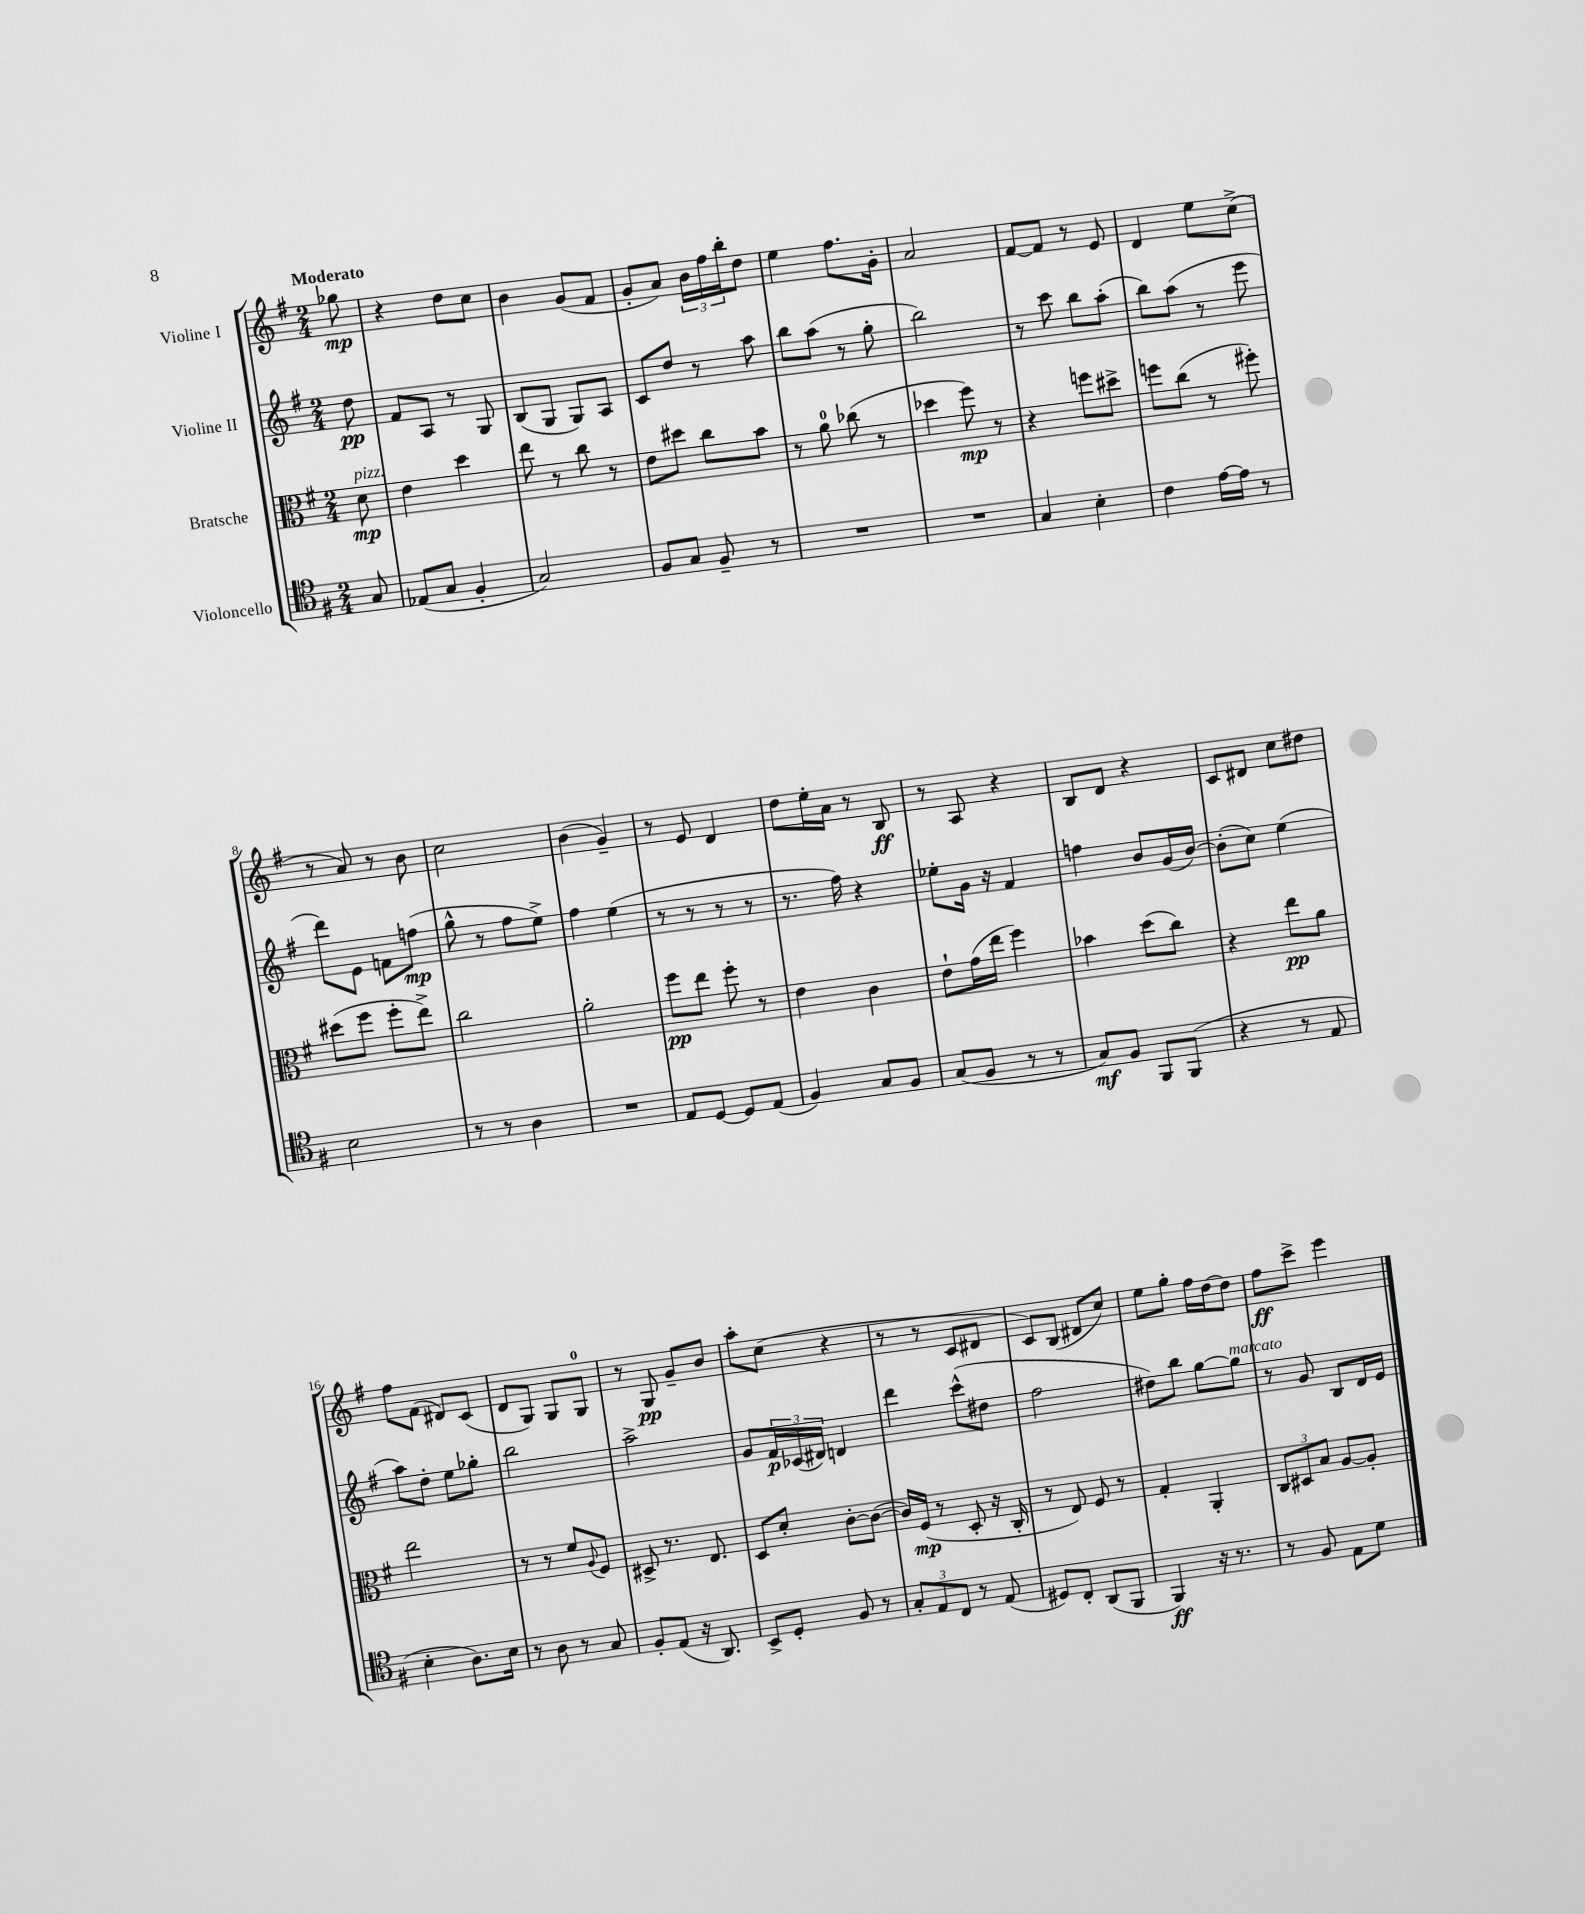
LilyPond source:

<<
\new StaffGroup <<
\new Staff = "s0" \with { instrumentName = "Violine I" } {
    \clef treble \key g \major \numericTimeSignature \time 2/4 \partial 8 \tempo "Moderato"
    ges''8\mp |
    r4 d''8 c''8 |
    b'4 g'8( fis'8 |
    g'8-. a'8) \tuplet 3/2 { b'16 fis''16 b''16-. } d''8 |
    e''4 fis''8. g'16-. |
    a'2 |
    fis'8~ fis'8 r8 e'8 |
    d'4 e''8 c''8->( |
    r8 a'8) r8 b'8 |
    c''2 |
    b'4( g'4--) |
    r8 e'8 d'4 |
    d''8 e''16-. a'16 r8 b8\ff |
    r8 a8 r4 |
    b8 d'8 r4 |
    c'8 dis'8 c''8 dis''8 |
    fis''8 fis'8( dis'8) c'8( |
    d'8 g8) g8 g8-0 |
    r8 g8\pp g'8-- b'8 |
    a''8-. c''8( r4 |
    r8 r8 c'8 dis'8 |
    c'8) b8( dis'8 c''8) |
    e''8 g''8-. fis''16 d''16~ d''8 |
    fis''8\ff c'''8-> e'''4 \bar "|." |
}
\new Staff = "s1" \with { instrumentName = "Violine II" } {
    \clef treble \key g \major \numericTimeSignature \time 2/4 \partial 8
    d''8\pp |
    fis'8 a8 r8 g8 |
    b8( g8 g8) a8 |
    c'8 d''8 r8 a''8 |
    b''8 a''8( r8 g''8-. |
    b''2) |
    r8 c'''8 b''8 a''8-.( |
    b''8) a''8( r8 e'''8 |
    d'''8) e'8 f'8 f''8\mp( |
    g''8-^ r8 fis''8 e''8->) |
    fis''4 e''4( |
    r8 r8 r8 r8 |
    r8. fis''16) r4 |
    ees''8-. g'16 r16 fis'4 |
    f''4 b'8 g'16( b'16~) |
    b'8-.( c''8) e''4( |
    a''8) d''8-. e''8 ges''8-. |
    b''2 |
    a''2-> |
    g'8 \tuplet 3/2 { fis'16\p ces'16( dis'16) } d'4 |
    d'''4 c'''8-^( dis''8 |
    fis''2 |
    dis''8) b''8 g''8~ g''8^\markup { \italic "marcato" } |
    r8 g'8 b8 d'16 e'16 \bar "|." |
}
\new Staff = "s2" \with { instrumentName = "Bratsche" } {
    \clef alto \key g \major \numericTimeSignature \time 2/4 \partial 8
    d'8\mp^\markup { \italic "pizz." } |
    e'4 d''4 |
    e''8 r8 c''8 r8 |
    e'8 dis''8 c''8 b'8 |
    r8 a'8-0 ces''8( r8 |
    des''4 fis''8\mp) r8 |
    r4 f''8 dis''8-> |
    f''8 c''8( r8 fis''8-.) |
    dis''8( fis''8 fis''8-. e''8->) |
    c''2 |
    a'2-. |
    fis''8\pp e''8 fis''8-. r8 |
    e'4 c'4 |
    e'8-! g'16( e''16 fis''4) |
    bes'4 d''8( c''8) |
    r4 e''8\pp a'8 |
    e''2 |
    r8 r8 fis'8 \appoggiatura { a8 } fis8 |
    dis8-> r8. e8. |
    d8 d'8-. c'8~-. c'8~( |
    c'16) fis16\mp( r8 d8-. r16 c16-. |
    r8 e8) fis8 r8 |
    g4-. a,4-. |
    \tuplet 3/2 { c8 dis8 b8 } a8~ a8-. \bar "|." |
}
\new Staff = "s3" \with { instrumentName = "Violoncello" } {
    \clef tenor \key g \major \numericTimeSignature \time 2/4 \partial 8
    g8 |
    ees8( g8 fis4-. |
    g2) |
    fis8 g8 fis8-- r8 |
    R2 |
    R2 |
    g4 b4-. |
    c'4 e'16~ e'16 r8 |
    b2 |
    r8 r8 a4 |
    R2 |
    e8 d8~ d8 e8( |
    fis4) g8 fis8 |
    g8( fis8 r8 r8 |
    g8\mf) fis8 fis,8 fis,8( |
    r4 r8 e8 |
    b4-. a8.) b16 |
    r8 a8 r8 g8 |
    fis8-. e8( r16 a,8.) |
    b,8-> d8-. fis8 r8 |
    \tuplet 3/2 { g8-. e8 c8 } r8 e8( |
    dis8) c8-. a,8( fis,8 |
    fis,4\ff) r16 r8. |
    r8 fis8 e8 d'8 \bar "|." |
}
>>
>>
